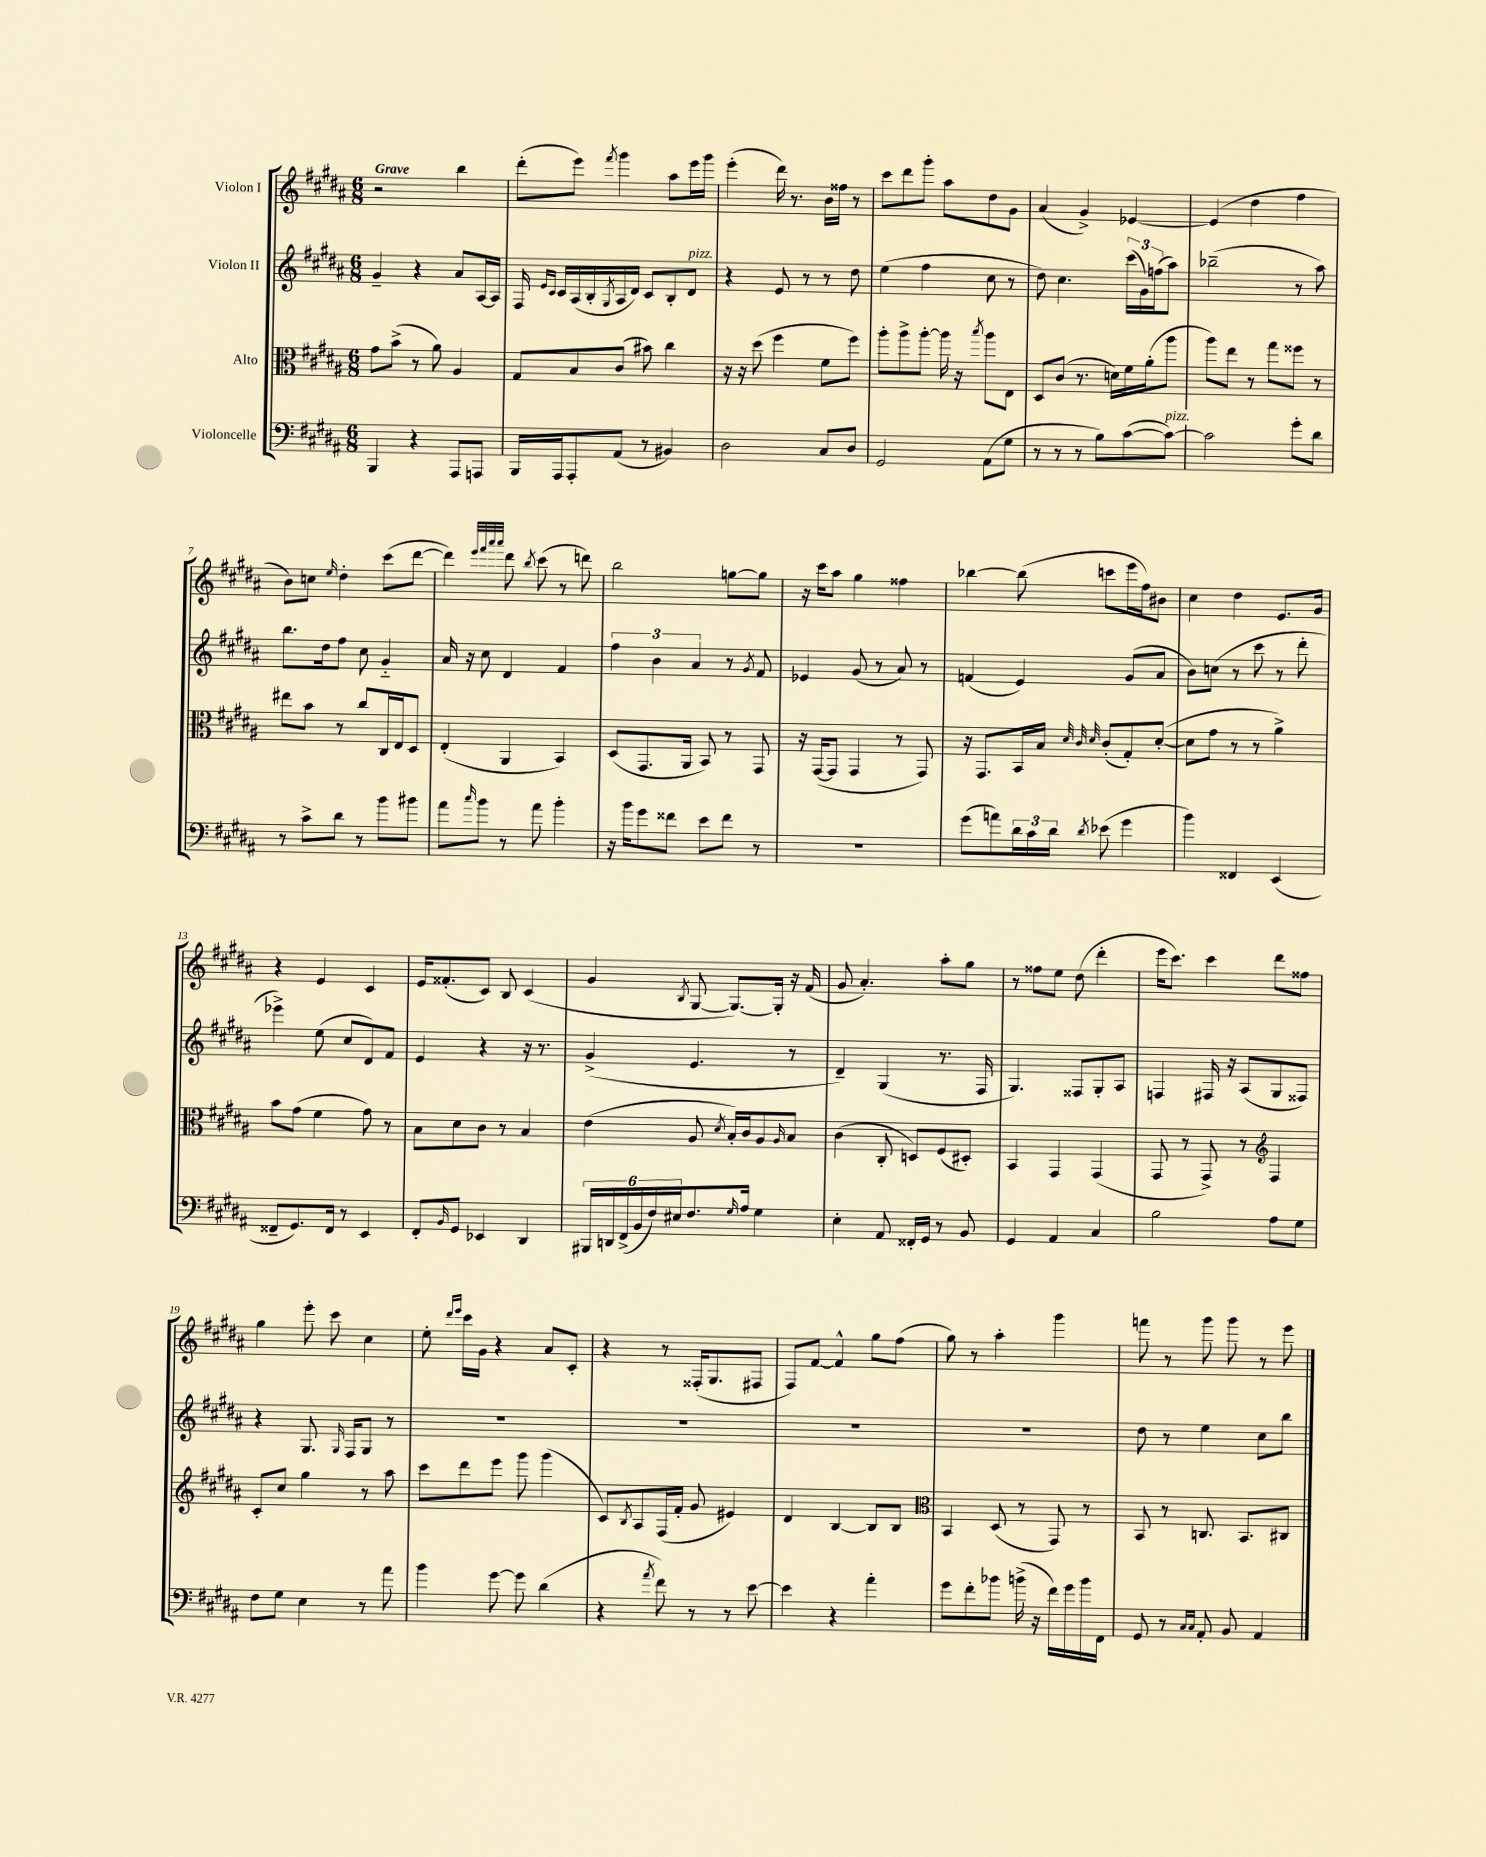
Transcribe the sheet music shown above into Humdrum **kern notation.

**kern	**kern	**kern	**kern
*staff4	*staff3	*staff2	*staff1
*clefF4	*clefC3	*clefG2	*clefG2
*k[f#c#g#d#a#]	*k[f#c#g#d#a#]	*k[f#c#g#d#a#]	*k[f#c#g#d#a#]
*M6/8	*M6/8	*M6/8	*M6/8
4BBB	8g#	4g#~	2r
.	(8b^	.	.
4r	8r	4r	.
.	8a#)	.	.
8AAA#	4A#	8a#	4bb
8AAA	.	[16A#	.
.	.	16A#]	.
=	=	=	=
16BBB	8G#	16F#	(8ddd#'
.	.	16qqe	.
.	.	16qqc#	.
16AAA#	.	16c#	.
8AAA#'	8B	(16A#	8eee)
.	.	16B'	.
.	.	8qG#	8qfff#
(8AA#	(8c#	16A#	4ggg#
.	.	16d#)	.
8r	8b#)	8c#	.
4BB#)	4cc#	8B'	8aa#
.	.	8d#	16eee
.	.	.	16ggg#
=	=	=	=
2D#	16r	4r	(4eee'
.	16r	.	.
.	(8dd#	.	.
.	4ff#	8e	16ddd#)
.	.	.	8.r
.	.	8r	.
8C#	8f#	8r	16b
.	.	.	16ff##
8D#	8ff#)	8dd#	8r
=	=	=	=
2GG#	8aa#'	(4ee	8ccc#
.	8aa#^	.	8ddd#
.	[8aa#'	4ff#	8ggg#'
.	16aa#]	.	8aa#
.	16r	.	.
.	8qbb	.	.
(8AA#	8aa#	8cc#	8dd#
8G#	8E	8r	8g#
=	=	=	=
8r	8D#	8dd#)	(4a#
8r	(8c#	4.cc#	.
8r	8.r	.	4g#^)
8B)	.	.	.
.	16d)	.	.
([8c#	16f#	(24ccc#	[4e-
.	.	24g#)	.
.	(16a#'	.	.
.	.	(24ff	.
8c#_)	8aa#	8aa#)	.
=	=	=	=
2c#]	8aa#)	(2bb-~	(4e-]
.	8ee	.	.
.	8r	.	4dd#
.	8gg#	.	.
8g#'	8ff##	8r	4ff#
8d#	8r	8aa#)	.
=	=	=	=
8r	8ee#	8.bb	8b)
8c#^	8b	.	8cc
.	.	16dd#	.
.	.	.	16qqee
8d#	8r	8ff#	4dd#'
8r	8cc#	8cc#	.
8b	16C#	4g#'~	(8ccc#
.	16E	.	.
8b#	8D#	.	[8ddd#
=	=	=	=
8a#	(4E'	16a#	4ddd#])
.	.	16r	.
16qqcc#	.	.	.
8b	.	8cc#	.
.	.	.	32qqeee
.	.	.	32qqfff#
.	.	.	32qqaaa#
.	.	.	32qqaaa#
8r	4AA#	4d#	8ddd#
.	.	.	8qbb
8a#	.	.	(8ccc#
4b'	4BB)	4f#	8r
.	.	.	8ddd)
=	=	=	=
16r	(8D#	6ff#	2bb
16b	.	.	.
8g#	8.GG#	.	.
.	.	6b	.
8f##	.	.	.
.	16AA#	.	.
.	.	6a#	.
8e	8BB)	.	.
8f##	8r	8r	[8gg
.	.	8qg#	.
8r	8GG#	8f#	8gg]
=	=	=	=
2.r	16r	4e-	16r
.	([16GG#	.	16ccc#
.	8GG#]	.	8aa#
.	4GG#	(8g#	4gg#
.	.	8r	.
.	8r	8a#)	4ff##
.	8GG#)	8r	.
=	=	=	=
(8g#	16r	(4f	[4bb-
.	8.GG#	.	.
8a)	.	.	.
24d#	16BB	4e)	(8bb-]
24c#	.	.	.
.	16B	.	.
24d#	.	.	.
.	32qqd#	.	.
.	32qqc#	.	.
8qd#	32qqd#	.	.
(8e-	(8c#'	.	8ccc
4g#	8G#')	(8g#	16eee
.	.	.	16ff#)
.	([8d#'	8a#	8b#
=	=	=	=
4b)	8d#]	8b)	4cc#
.	8g#	(8cc	.
4FF##	8r	8r	4dd#
.	8r	8ccc#	.
(4EE	4a#^)	8r	8.e
.	.	8ddd#'	.
.	.	.	16g#
=	=	=	=
8FF##~	8b	4eee-^)	4r
8.GG#)	(8g#	.	.
.	4f#	(8ee	4e
16FF##	.	.	.
8r	.	8cc#	.
4EE	8g#)	8d#)	4c#
.	8r	8f#	.
=	=	=	=
8FF#'	8B	4e	16e
.	.	.	(8.f##'
16qqBB	.	.	.
8GG#	8d#	.	.
4EE-	8c#	4r	8c#)
.	8r	.	8B
4DD#	4B	16r	(4c#
.	.	8.r	.
=	=	=	=
24BBB#	(4e	(4g#^	4g#
24DD	.	.	.
(24FF#^	.	.	.
24BB	.	.	.
24F#)	.	.	.
24E#	.	.	.
.	.	.	8qB
8.F#	8A#	4.e	[8G#
.	8qd#	.	.
.	16B')	.	8.G#_)
16qqG#	.	.	.
16A#	16c#	.	.
4G#	8A#	.	.
.	.	.	16G#']
.	16qqA#	.	.
.	8B	8r	16r
.	.	.	(16f#
=	=	=	=
4E'	(4c#	4d#~)	8g#
.	.	.	4.a#')
8AA#	8C#'	(4G#	.
16FF##'	8D)	.	.
16GG#	.	.	.
8r	(8F#	8.r	8aa#'
8BB	8D#')	.	8gg#
.	.	16F#	.
=	=	=	=
4GG#	4BB	4.G#)	8r
.	.	.	8ff##
4AA#	4GG#	.	8ee
.	.	8F##	(8dd#
4C#	(4GG#	8G#'	4ddd#'
.	.	8A#	.
=	=	=	=
2B	8GG#	4F	16eee
.	.	.	8.ccc#)
.	8r	.	.
.	8GG#^)	16F#	4ccc#
.	.	16r	.
.	8r	(8A#	.
*	*clefG2	*	*
8A#	4F#	8G#	8ddd#
8G#	.	8F##)	8ff##
=	=	=	=
8F#	8c#'	4r	4gg#
8G#	8cc#	.	.
4E	4gg#	8.G#	8eee'
.	.	.	8ccc#
.	.	16qqG#	.
.	.	16F#	.
8r	8r	8G#	4cc#
8a#	8aa#	8r	.
=	=	=	=
4b	8ccc#	2.r	8ee'
.	.	.	16qqddd#
.	.	.	16qqeee
.	8ddd#	.	16ccc#
.	.	.	16g#
[8g#	8eee	.	4r
8g#]	8ggg#	.	.
(4d#	(4ggg#	.	8a#
.	.	.	8c#'
=	=	=	=
4r	8c#)	2.r	4r
.	8qB	.	.
.	8A#	.	.
8qa#	.	.	.
8f#)	(16F#	.	8r
.	16f#'	.	.
8r	8g#	.	(16F##'
.	.	.	8.G#
8r	4e#)	.	.
[8e	.	.	8F#
=	=	=	=
4e]	4d#	2.r	8F#)
.	.	.	[8f#
4r	[4B	.	4f#^^]
4a#'	8B]	.	8gg#
.	8B	.	(8ff#
=	=	=	=
*	*clefC3	*	*
8g#	4BB	2.r	8gg#)
8f#'	.	.	8r
8b-	(8D#	.	4aa#'
(16b^	8r	.	.
16r	.	.	.
16f#)	8GG#)	.	4ggg#
16g#	.	.	.
16b	8r	.	.
16FF#	.	.	.
=	=	=	=
8GG#	8BB	8dd#	8fff
8r	8r	8r	8r
16qqC#	.	.	.
16qqC#	.	.	.
8AA#'	8.C	4ee	8ggg#
8BB	.	.	8ggg#
.	8.BB	.	.
4AA#	.	8cc#	8r
.	8C#	8bb	8eee
==	==	==	==
*-	*-	*-	*-
